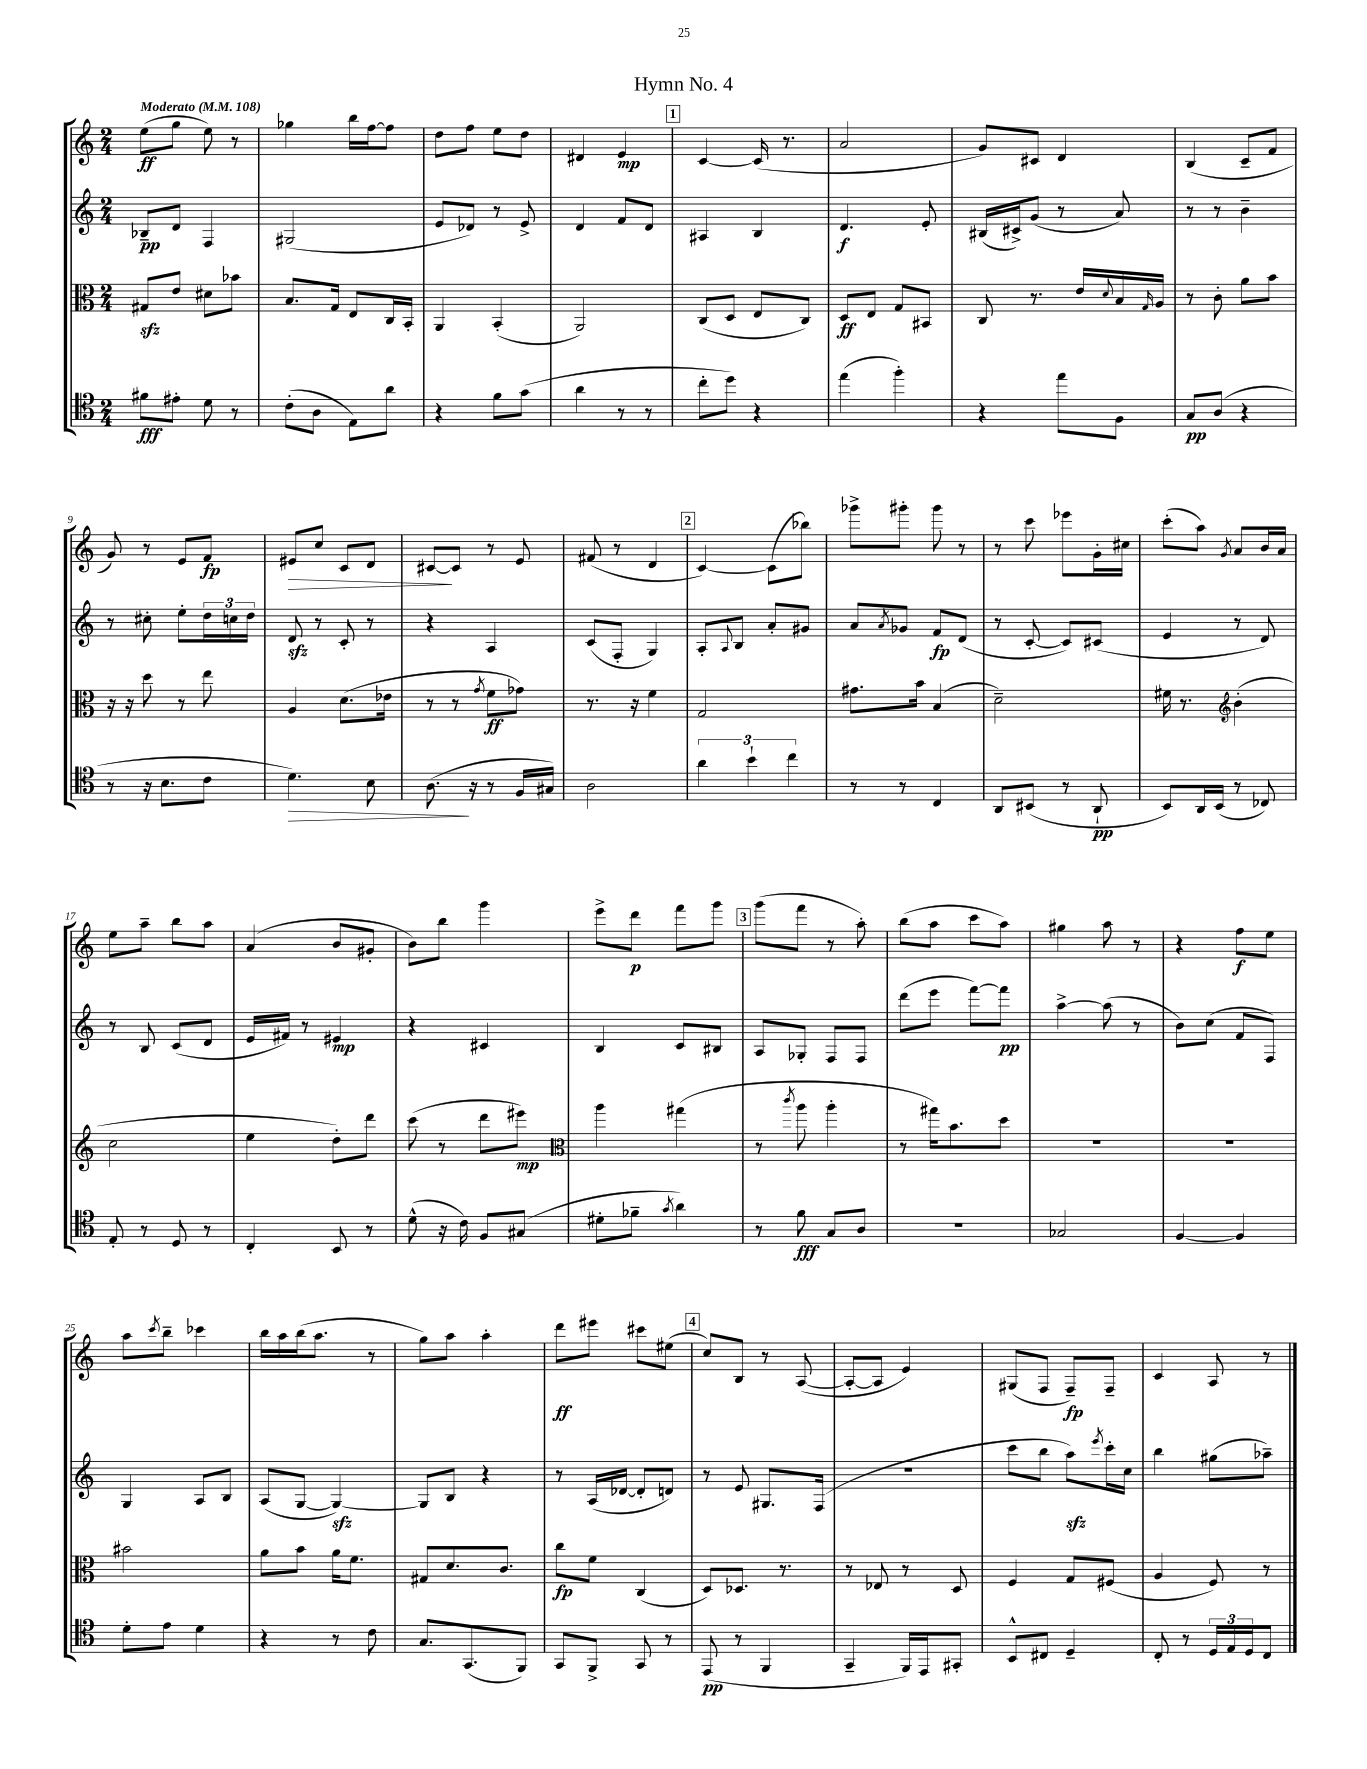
\header { title = "Hymn No. 4" }
<<
\new StaffGroup <<
\new Staff = "s0" {
    \clef treble \key c \major \numericTimeSignature \time 2/4 \tempo "Moderato" 4 = 108
    e''8\ff( g''8 e''8) r8 |
    ges''4 b''16 f''16~ f''8 |
    d''8 f''8 e''8 d''8 |
    dis'4 e'4\mp |
    \mark \markup { \box "1" } c'4~ c'16( r8. |
    a'2 |
    g'8) cis'8 d'4 |
    b4( c'8-- f'8 |
    g'8) r8 e'8 f'8\fp |
    eis'8\> c''8 c'8 d'8 |
    cis'8~\! cis'8 r8 e'8 |
    fis'8( r8 d'4 |
    \mark \markup { \box "2" } c'4~) c'8( bes''8) |
    ges'''8-> gis'''8-. gis'''8 r8 |
    r8 c'''8 ees'''8 g'16-. cis''16 |
    c'''8-.( a''8) \acciaccatura { g'8 } a'8 b'16 a'16 |
    e''8 a''8-- b''8 a''8 |
    a'4( b'8 gis'8-. |
    b'8) b''8 g'''4 |
    e'''8-> d'''8\p f'''8 g'''8 |
    \mark \markup { \box "3" } g'''8( f'''8 r8 a''8-.) |
    b''8( a''8 c'''8 a''8) |
    gis''4 a''8 r8 |
    r4 f''8\f e''8 |
    a''8 \acciaccatura { c'''8 } b''8-- ces'''4 |
    b''16 a''16 b''16( a''8. r8 |
    g''8) a''8 a''4-. |
    d'''8\ff eis'''8 cis'''8 eis''8( |
    \mark \markup { \box "4" } c''8) b8 r8 a8~( |
    a8~-. a8 e'4) |
    gis8( f8 f8--\fp) f8-- |
    c'4 a8 r8 \bar "|." |
}
\new Staff = "s1" {
    \clef treble \key c \major \numericTimeSignature \time 2/4
    bes8--\pp d'8 f4 |
    gis2( |
    e'8 des'8) r8 e'8-> |
    d'4 f'8 d'8 |
    \mark \markup { \box "1" } ais4 b4 |
    d'4.\f e'8-. |
    bis16( cis'16->) g'8( r8 a'8) |
    r8 r8 b'4-- |
    r8 cis''8-. e''8-. \tuplet 3/2 { d''16 c''16 d''16 } |
    d'8\sfz r8 c'8-. r8 |
    r4 a4 |
    c'8( f8-. g4) |
    \mark \markup { \box "2" } a8-. \appoggiatura { a8 } b8 a'8-. gis'8 |
    a'8 \acciaccatura { a'8 } ges'8 f'8\fp d'8( |
    r8 c'8~-. c'8) cis'8( |
    e'4 r8 d'8) |
    r8 b8 c'8( d'8 |
    e'16 fis'16) r8 eis'4\mp |
    r4 cis'4 |
    b4 c'8 bis8 |
    \mark \markup { \box "3" } a8 ges8-. f8 f8 |
    d'''8( e'''8 f'''8~) f'''8\pp |
    a''4~-> a''8( r8 |
    b'8) c''8( f'8 f8) |
    g4 a8 b8 |
    a8( g8~ g4~\sfz) |
    g8 b8 r4 |
    r8 a16( des'16~ des'8-. d'8) |
    \mark \markup { \box "4" } r8 e'8 gis8. f16( |
    R2 |
    c'''8 b''8 a''8\sfz) \acciaccatura { e'''8 } c'''16-. c''16 |
    b''4 gis''8( aes''8--) \bar "|." |
}
\new Staff = "s2" {
    \clef alto \key c \major \numericTimeSignature \time 2/4
    gis8\sfz e'8 dis'8 bes'8 |
    b8. g16 e8 c16 b,16-. |
    a,4 b,4-.( |
    a,2) |
    \mark \markup { \box "1" } c8( d8 e8 c8) |
    d8\ff e8 g8 bis,8 |
    c8 r8. e'16 \appoggiatura { d'8 } b16 \grace { g16 } a16 |
    r8 c'8-. a'8 b'8 |
    r16 r16 d''8 r8 e''8 |
    a4 d'8.( ees'16 |
    r8 r8 \acciaccatura { g'8 } f'8\ff ges'8) |
    r8. r16 f'4 |
    \mark \markup { \box "2" } g2 |
    gis'8. b'16 b4( |
    d'2--) |
    fis'16 r8. \clef treble b'4-.( |
    c''2 |
    e''4 d''8-.) d'''8 |
    c'''8( r8 d'''8 eis'''8\mp) |
    \clef alto a''4 gis''4( |
    \mark \markup { \box "3" } r8 \acciaccatura { c'''8 } a''8 a''4-. |
    r8 gis''16) b'8. d''8 |
    R2 |
    R2 |
    bis'2 |
    a'8 b'8 a'16 f'8. |
    gis8 d'8. c'8. |
    c''8\fp f'8 c4( |
    \mark \markup { \box "4" } d8) des8. r8. |
    r8 ees8 r8 d8 |
    f4 g8 fis8( |
    a4 f8) r8 \bar "|." |
}
\new Staff = "s3" {
    \clef tenor \key c \major \numericTimeSignature \time 2/4
    fis'8\fff eis'8-. d'8 r8 |
    c'8-.( a8 e8) a'8 |
    r4 f'8 g'8( |
    a'4 r8 r8 |
    \mark \markup { \box "1" } c''8-. d''8) r4 |
    e''4( f''4-.) |
    r4 e''8 f8 |
    g8\pp a8( r4 |
    r8 r16 b8. c'8 |
    d'4.\>) b8 |
    a8.\!( r16 r8 f16 gis16) |
    a2 |
    \mark \markup { \box "2" } \tuplet 3/2 { a'4 b'4-! c''4 } |
    r8 r8 c4 |
    a,8 bis,8( r8 a,8-!\pp |
    b,8) a,16 b,16( r8 ces8) |
    e8-. r8 d8 r8 |
    c4-. b,8 r8 |
    d'8-^( r16 c'16) f8 gis8( |
    dis'8-. fes'8-- \acciaccatura { g'8 } a'4) |
    \mark \markup { \box "3" } r8 f'8\fff g8 a8 |
    R2 |
    ges2 |
    f4~ f4 |
    d'8-. e'8 d'4 |
    r4 r8 c'8 |
    g8. g,8.( f,8) |
    g,8 f,8-> g,8 r8 |
    \mark \markup { \box "4" } e,8\pp( r8 f,4 |
    g,4-- f,16) e,16 gis,8-. |
    b,8-^ cis8 d4-- |
    c8-. r8 \tuplet 3/2 { d16 e16 d16 } c8 \bar "|." |
}
>>
>>
